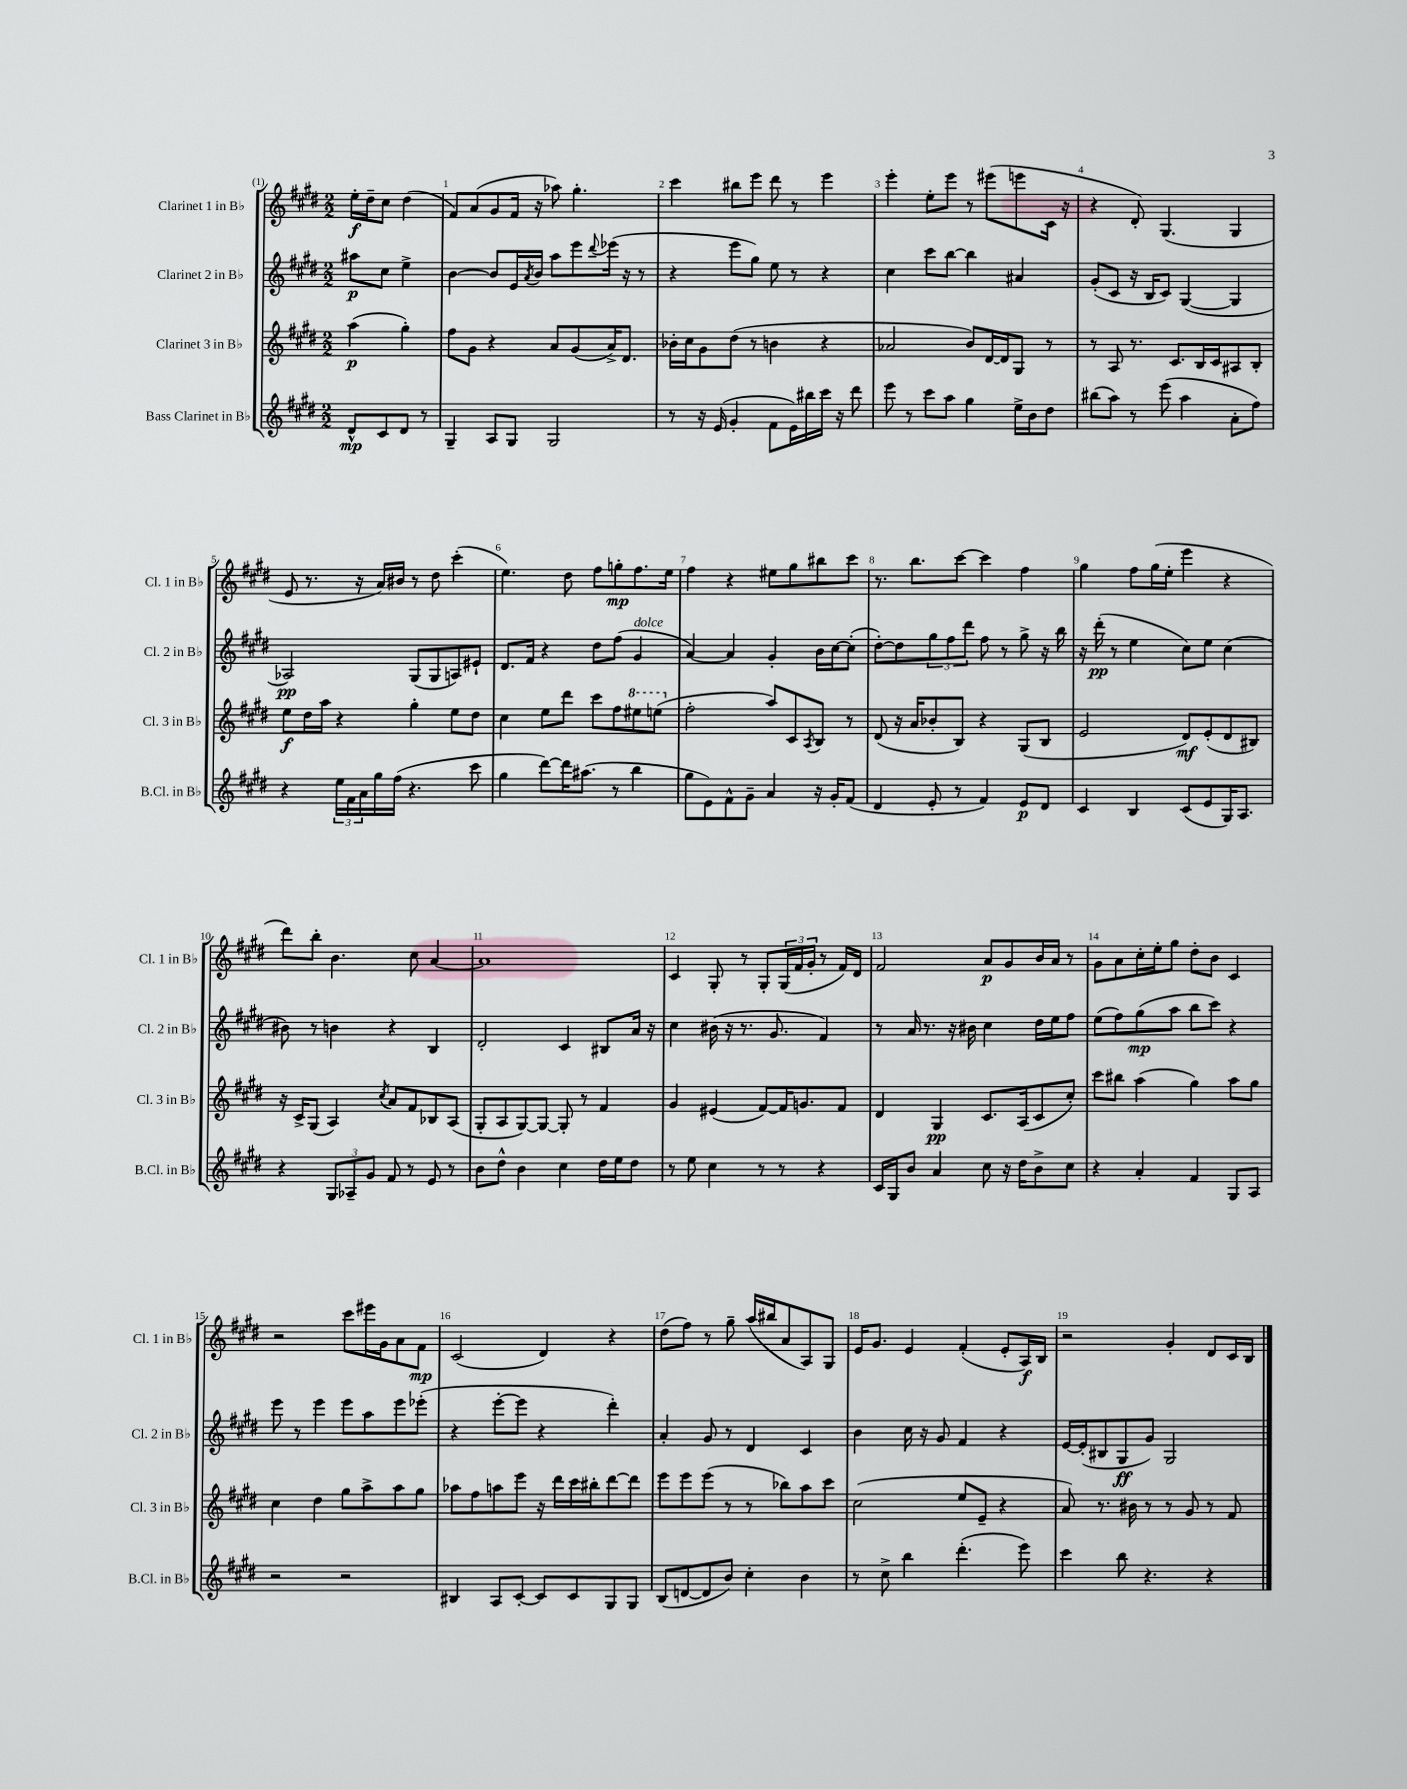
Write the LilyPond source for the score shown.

<<
\new StaffGroup <<
\new Staff = "s0" \with { instrumentName = "Clarinet 1 in Bb" shortInstrumentName = "Cl. 1 in Bb" } {
    \clef treble \key e \major \numericTimeSignature \time 2/2 \partial 2
    e''16-.\f dis''16-- cis''8 dis''4( |
    fis'8) a'8( gis'8 fis'16 r16 aes''8) gis''4.-. |
    cis'''4 bis''8 e'''8 dis'''8 r8 e'''4 |
    e'''4-. e''8-. e'''8 r8 eis'''8( e'''8 cis'16 r16 |
    r4 dis'8-.) gis4.( gis4 |
    e'8 r8. r16 a'16) bis'16 r8 dis''8 cis'''4-.( |
    e''4.) dis''8 fis''8 g''8-.\mp fis''8. e''16 |
    fis''4 r4 eis''8 gis''8 bis''8 cis'''8 |
    r8. b''8. cis'''8~ cis'''4 fis''4 |
    gis''4 fis''8 gis''16( e''16-. e'''4 r4 |
    dis'''8) b''8-. b'4. cis''8 a'4~ |
    a'1 |
    cis'4 gis8-. r8 gis8-. \tuplet 3/2 { gis16( fis'16 gis'16-. } r8 fis'16) dis'16 |
    fis'2 a'8\p gis'8 b'16 a'16 r8 |
    gis'8 a'8 cis''16-. e''16-. gis''8 dis''8-. b'8 cis'4 |
    r2 cis'''8 eis'''16 gis'16 a'8 fis'8\mp |
    cis'2( dis'4) r4 |
    dis''8( fis''8) r8 gis''8-- a''16( bis''16 a'8 a8) gis8 |
    e'16 gis'8. e'4 fis'4-.( e'8-. a16\f) b16 |
    r2 gis'4-. dis'8 cis'16 b16 \bar "|." |
}
\new Staff = "s1" \with { instrumentName = "Clarinet 2 in Bb" shortInstrumentName = "Cl. 2 in Bb" } {
    \clef treble \key e \major \numericTimeSignature \time 2/2 \partial 2
    ais''8\p cis''8 e''4-> |
    b'4~ b'8 e'16 \acciaccatura { a'8 } b'16 a''8 e'''8 \appoggiatura { dis'''8 } ees'''16( r16 r8 |
    r4 e'''8 gis''8) e''8 r8 r4 |
    cis''4 cis'''8 b''8~ b''4 ais'4 |
    gis'8-.( cis'8 r16 b16 cis'8) gis4~( gis4 |
    aes2\pp) gis8( gis8 a8) eis'8-! |
    dis'8. fis'16 r4 dis''8 fis''8( gis'4^\markup { \italic "dolce" } |
    a'4~) a'4 gis'4-. b'16 cis''16~ cis''8-.( |
    dis''8~-.) dis''8 \tuplet 3/2 { gis''8 fis''8 dis'''8 } fis''8 r8 gis''8-> r16 b''16 |
    r16 dis'''16-.\pp( r8 e''4 cis''8) e''8 cis''4( |
    bis'8) r8 b'4 r4 b4 |
    dis'2-. cis'4 bis8 a'16 r16 |
    cis''4 bis'16( r16 r8. gis'8. fis'4) |
    r8 a'16 r8. r16 bis'16 cis''4 dis''16 e''16 fis''8 |
    e''8( fis''8) gis''8\mp( a''8 b''8 cis'''8) r4 |
    e'''8 r8 e'''4 e'''8 a''8 e'''8 ees'''8-.( |
    r4 e'''8~-. e'''8 r4 dis'''4-.) |
    a'4-. gis'8 r8 dis'4 cis'4 |
    b'4 cis''16 r16 gis'8 fis'4 r4 |
    e'16~ e'16-.( bis8 gis8\ff gis'8) gis2 \bar "|." |
}
\new Staff = "s2" \with { instrumentName = "Clarinet 3 in Bb" shortInstrumentName = "Cl. 3 in Bb" } {
    \clef treble \key e \major \numericTimeSignature \time 2/2 \partial 2
    a''4\p( gis''4-.) |
    fis''8 gis'8 r4 a'8 gis'8( a'16->) dis'8. |
    bes'16-. cis''16 gis'8 dis''8( r8 b'4 r4 |
    aes'2 b'8) dis'16~ dis'16 gis8 r8 |
    r8 a8 r8. cis'8. b16 cis'16 ais8 b8-. |
    e''8\f dis''16 a''16 r4 gis''4-. e''8 dis''8 |
    cis''4 e''8 dis'''8 cis'''8 fis''8 \ottava #1 eis'''8 e'''8( \ottava #0 |
    fis''2-. a''8) cis'8 \acciaccatura { a8 } b8 r8 |
    dis'8( r16 a'16 bes'8-. b8) r4 gis8( b8 |
    e'2 dis'8\mf) e'8-.( dis'8 bis8) |
    r16 cis'16-> gis8( a4) \acciaccatura { cis''8 } a'8 fis'8 bes8 a8( |
    gis8-. a8 gis8~) gis8~ gis8-. r8 fis'4 |
    gis'4 eis'4( fis'8~) fis'16 g'8. fis'8 |
    dis'4 gis4\pp cis'8. a16( cis'8 cis''8-.) |
    cis'''8 bis''8 a''4( gis''4) a''8 gis''8 |
    cis''4 dis''4 gis''8 a''8-> a''8 gis''8 |
    aes''8 fis''8 a''8 e'''8 r16 dis'''16 cis'''16 bis''16-. dis'''8~ dis'''8 |
    e'''8 e'''8 e'''8( r8 r8 bes''8) a''8 cis'''8 |
    cis''2( e''8 e'8-- r4 |
    a'8) r8. bis'16 r8 r8 gis'8 r8 fis'8 \bar "|." |
}
\new Staff = "s3" \with { instrumentName = "Bass Clarinet in Bb" shortInstrumentName = "B.Cl. in Bb" } {
    \clef treble \key e \major \numericTimeSignature \time 2/2 \partial 2
    dis'8-^\mp cis'8 dis'8 r8 |
    gis4-- a8 gis8 gis2 |
    r8 r16 e'16( gis'4-. fis'8 e'16) bis''16 cis'''16 r16 dis'''8 |
    e'''8 r8 cis'''8 a''8 gis''4 e''16-> b'16 dis''8 |
    bis''8( a''8) r8 e'''8( a''4 a'8-. fis''8) |
    r4 \tuplet 3/2 { e''16 fis'16 a'16 } gis''16 fis''16( r4. cis'''8 |
    gis''4 dis'''8~) dis'''16 ais''8.( r8 b''4 |
    gis''8 e'8) fis'8-^ gis'8-- a'4 r16 gis'16-. fis'8( |
    dis'4 e'8-. r8 fis'4) e'8\p dis'8 |
    cis'4 b4 cis'8( e'8 gis16) a8. |
    r4 \tuplet 3/2 { gis8 aes8-- gis'8 } fis'8 r8 e'8 r8 |
    b'8 dis''8-^ b'4 cis''4 dis''16 e''16 dis''8 |
    r8 e''8 cis''4 r8 r8 r4 |
    cis'16 gis16 b'8 a'4 cis''8 r16 dis''16 b'8-> cis''8 |
    r4 a'4-. fis'4 gis8 a8 |
    r2 r2 |
    bis4 a8 cis'8~-. cis'8 cis'8 gis8 gis8 |
    b8( d'8~ d'8 b'8) cis''4-. b'4 |
    r8 cis''8-> b''4 dis'''4.-.( e'''8) |
    cis'''4 b''8 r4. r4 \bar "|." |
}
>>
>>
\layout { \context { \Score \override BarNumber.break-visibility = ##(#f #t #t) barNumberVisibility = #all-bar-numbers-visible } }
